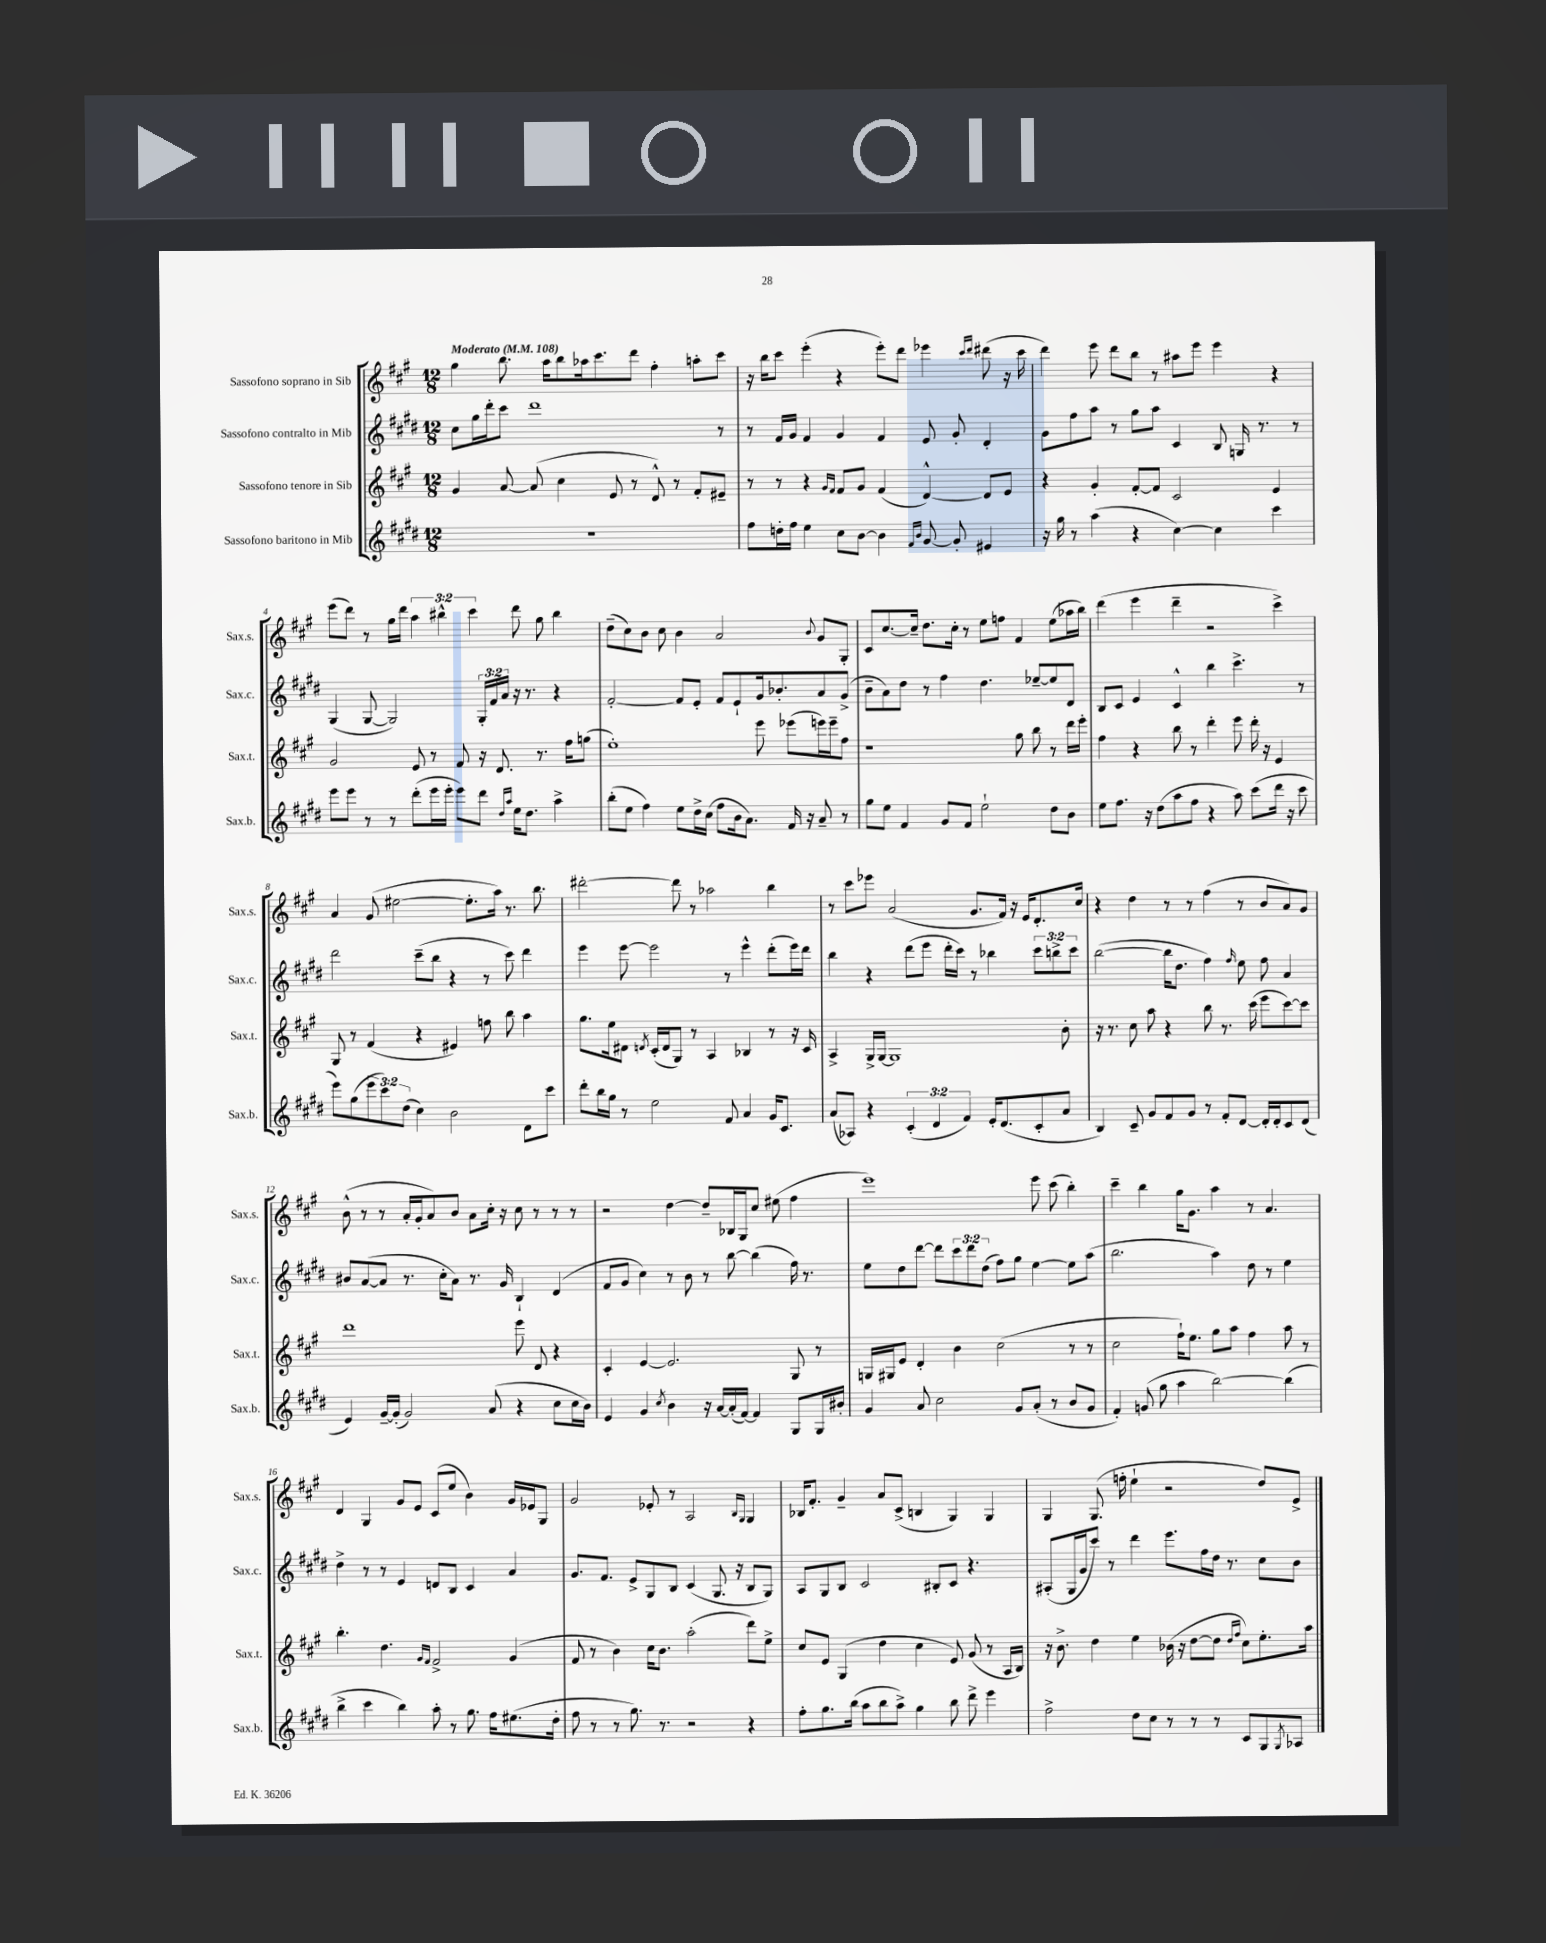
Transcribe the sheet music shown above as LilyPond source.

<<
\new StaffGroup <<
\new Staff = "s0" \with { instrumentName = "Sassofono soprano in Sib" shortInstrumentName = "Sax.s." } {
    \clef treble \key a \major \numericTimeSignature \time 12/8 \override Staff.TupletNumber.text = #tuplet-number::calc-fraction-text \tempo "Moderato" 4 = 108
    gis''4 b''8. a''16 b''8 aes''16 cis'''8. d'''8 fis''4-. a''8-. cis'''8 |
    r16 b''16 cis'''8 e'''4-.( r4 e'''8-.) d'''8 ees'''4 \grace { cis'''16 d'''16 } dis'''8( r16 cis'''16 |
    d'''4) e'''8 d'''8 b''8 r8 ais''8 e'''8 e'''4 r4 |
    e'''8( d'''8) r8 gis''16 d'''16 \tuplet 3/2 { a''4 bis''4-^ cis'''4 } d'''8 gis''8 bis''4 |
    d''8--( cis''8) b'8 cis''8 b'4 a'2 \appoggiatura { b'8 } gis'8 gis8-. |
    cis'8 cis''8.~ cis''16-- d''8. cis''16-. r8 e''8 f''8 fis'4 e''8( aes''16 b''16) |
    d'''4( e'''4 d'''4-- r2 cis'''4->) |
    a'4 gis'8( eis''2~ eis''8.-. a''16) r8. b''8. |
    dis'''2~-. dis'''8 r8 aes''2 b''4 |
    r8 cis'''8 ees'''8 a'2( gis'8. fis'16) r16 e'16 d'8.-. cis''16 |
    r4 d''4 r8 r8 fis''4( r8 b'8 a'8) gis'8 |
    b'8-^( r8 r8 a'16-. gis'16-. a'8) b'8 a'8 cis''16-. r16 cis''8 r8 r8 r8 |
    r2 d''4~ d''8-- bes16 gis16 cis''8 eis''8( fis''4 |
    e'''1) e'''8 cis'''8( b''4-.) |
    cis'''4-- b''4 gis''16 gis'8. a''4 r8 a'4. |
    d'4 gis4 gis'8 e'8 cis'8( e''8 b'4) gis'16 ees'16 gis8 |
    gis'2 ees'8-. r8 a2 \grace { b16 gis16 } gis4 |
    bes16 fis'8.-. gis'4-- a'8 cis'8->( b4 gis4) gis4 |
    gis4 gis8.( f''16-. e''4-! r2 d''8) e'8-> \bar "|." |
}
\new Staff = "s1" \with { instrumentName = "Sassofono contralto in Mib" shortInstrumentName = "Sax.c." } {
    \clef treble \key e \major \numericTimeSignature \time 12/8 \override Staff.TupletNumber.text = #tuplet-number::calc-fraction-text
    cis''8 gis''16 dis'''16-. cis'''8 dis'''1 r8 |
    r8 fis'16 gis'16 fis'4 gis'4 fis'4 e'8 gis'8-. dis'4-. |
    gis'8 fis''8 a''8 r8 gis''8 a''8 cis'4 b8 g16 r8. r8 |
    gis4( gis8~ gis2) \tuplet 3/2 { gis16-. fis'16 a'16 } r16 r8. r4 |
    fis'2~-. fis'8 e'8-. fis'8 e'8-! gis'16 bes'8.-. a'8 gis'8->( |
    b'8-- a'8) dis''8 r8 fis''4 dis''4. ees''8~-- ees''8 dis'8 |
    b8 cis'8 e'4 cis'4-^ b''4 cis'''4.-> r8 |
    dis'''2 cis'''8--( b''8 r4 r8 cis'''8) dis'''4 |
    e'''4 e'''8~ e'''2 r8 e'''4-^ dis'''8-.( e'''16) dis'''16 |
    b''4 r4 dis'''8( e'''8 dis'''16-. cis'''16) r8 bes''4 \tuplet 3/2 { cis'''8 b''8-> cis'''8 } |
    b''2~( b''16 dis''8. fis''4) \grace { fis''16 } e''8 fis''8 a'4 |
    bis'8 a'8~( a'8 r8. cis''16-. a'8) r8. gis'16 b4-! dis'4( |
    fis'8 gis'8 cis''4) r8 b'8 r8 b''8~ b''4( fis''16) r8. |
    e''8 dis''8 dis'''8~ dis'''8 \tuplet 3/2 { cis'''8 dis'''8 dis''8( } fis''8) gis''8 e''4~ e''8 a''8( |
    b''2. a''4) dis''8 r8 e''4 |
    dis''4-> r8 r8 e'4 d'8 b8 cis'4 a'4 |
    gis'8. fis'8. e'8-> gis8 b8 cis'4( gis8. r16 b8 gis8) |
    a8 gis8 b8 cis'2 bis8-. cis'8 r4. |
    ais8-.( gis16 gis'16 cis'''8) r8 dis'''4 e'''8. fis''16 dis''16 r8. cis''8 b'8 \bar "|." |
}
\new Staff = "s2" \with { instrumentName = "Sassofono tenore in Sib" shortInstrumentName = "Sax.t." } {
    \clef treble \key a \major \numericTimeSignature \time 12/8
    gis'4 a'8~ a'8( cis''4 e'8 r8 d'8-^) r8 fis'8-. eis'8-- |
    r8 r8 r4 \grace { gis'16 fis'16 } fis'8 gis'8 fis'4( d'4~-^) d'8 e'8 |
    r4 gis'4-. fis'8~-. fis'8 cis'2 e'4 |
    gis'2 e'8 r8 fis'8 r16 d'8. r8. fis''16 g''8( |
    e''1-.) e'''8 ees'''8( e'''16) e'''16-- fis''8 |
    r1 gis''8 b''8 r8 d'''16 e'''16-. |
    fis''4 r4 b''8 r8 d'''4-. e'''8 d'''16-. r16 e'4 |
    gis8 r8 fis'4( r4 eis'4) f''8 b''8 a''4 |
    gis''8. e''16 dis'8 \acciaccatura { d'8 } cis'16-.( d'16 gis8) r8 a4 bes4 r8 r16 cis'16 |
    a4-> gis16-> gis16~ gis1 b'8-. |
    r16 r8. cis''8 a''8 r4 b''8 r8. cis'''16( e'''8 cis'''8~) cis'''8 |
    d'''1 e'''8 d'8 r4 |
    cis'4-. e'4~ e'2. gis8 r8 |
    g16 gis16 e'8 d'4-. b'4 cis''2( r8 r8 |
    cis''2 fis''16-!) e''8. gis''8 a''8 fis''4 a''8 r8 |
    b''4.-. d''4. \grace { gis'16 fis'16 } fis'2-> gis'4( |
    fis'8 r8 b'4) cis''16 b'8. a''2-.( d'''8) e''8-> |
    cis''8 e'8 gis4( d''4 cis''4 e'8) gis'8( r8 a16 b16) |
    r16 b'8.-> d''4 e''4 bes'16( r16 d''8~ d''8 \grace { d''16 fis''16 } cis''8) e''8.-. a''16 \bar "|." |
}
\new Staff = "s3" \with { instrumentName = "Sassofono baritono in Mib" shortInstrumentName = "Sax.b." } {
    \clef treble \key e \major \numericTimeSignature \time 12/8 \override Staff.TupletNumber.text = #tuplet-number::calc-fraction-text
    R1. |
    fis''8 d''16-. fis''16 e''4 cis''8 b'8~ b'4 \grace { fis'16 b'16 } gis'8~ gis'8-. eis'4 |
    r16 gis''16 r8 a''4( r4 cis''4~) cis''4 cis'''4 |
    e'''8 e'''8 r8 r8 dis'''8-.( e'''16 e'''16-. e'''8) dis'''8 \grace { dis''16 a''16 } e''16 dis''8. a''4-> |
    b''8-.( e''8 fis''4) e''8 dis''16-> cis''16( fis''8 b'16 a'8.) fis'16 r16 a'8-- r8 |
    gis''8 e''8 fis'4 gis'8 fis'8 e''2-! dis''8 b'8 |
    e''8 fis''8. r16 dis''8( a''8 fis''8 r4 a''8) cis'''8( dis'''16 r16 cis'''8 |
    e'''8) gis''8( \tuplet 3/2 { e'''8 cis'''8) dis''8( } cis''4) b'2 dis'8 cis'''8 |
    dis'''8-. b''16 gis''16 r8 e''2 fis'8 a'4 gis'16 cis'8. |
    a'8( aes8) r4 \tuplet 3/2 { cis'4-.( dis'4 fis'4) } e'16-. dis'8.( cis'8-. a'8 |
    b4) cis'8-- gis'8 fis'8 gis'8 r8 fis'8-. dis'8~ dis'16-. dis'16-. cis'8 dis'8( |
    e'4) gis'16~-- gis'16-.( gis'2) a'8( r4 cis''8 cis''16 b'16) |
    e'4 gis'4 \acciaccatura { cis''8 } b'4 r16 a'16~ a'16-.( fis'16~) fis'4 gis8 gis16 bis'16-. |
    gis'4 a'8 cis''2 gis'8 a'8-.( r8 b'8 gis'8 |
    fis'4-.) g'8( gis''8 a''4 b''2~) b''4( |
    b''4-> cis'''4 b''4) a''8-. r8 gis''8. fis''16 eis''8.( dis''16-. |
    fis''8 r8 r8 gis''8.) r8. r2 r4 |
    fis''8-. gis''8. b''16( a''8 b''8 a''8->) gis''4 b''8 dis'''8-> e'''4 |
    fis''2-> dis''8 cis''8 r8 r8 r8 cis'8 gis8 \acciaccatura { gis8 } aes8 \bar "|." |
}
>>
>>
